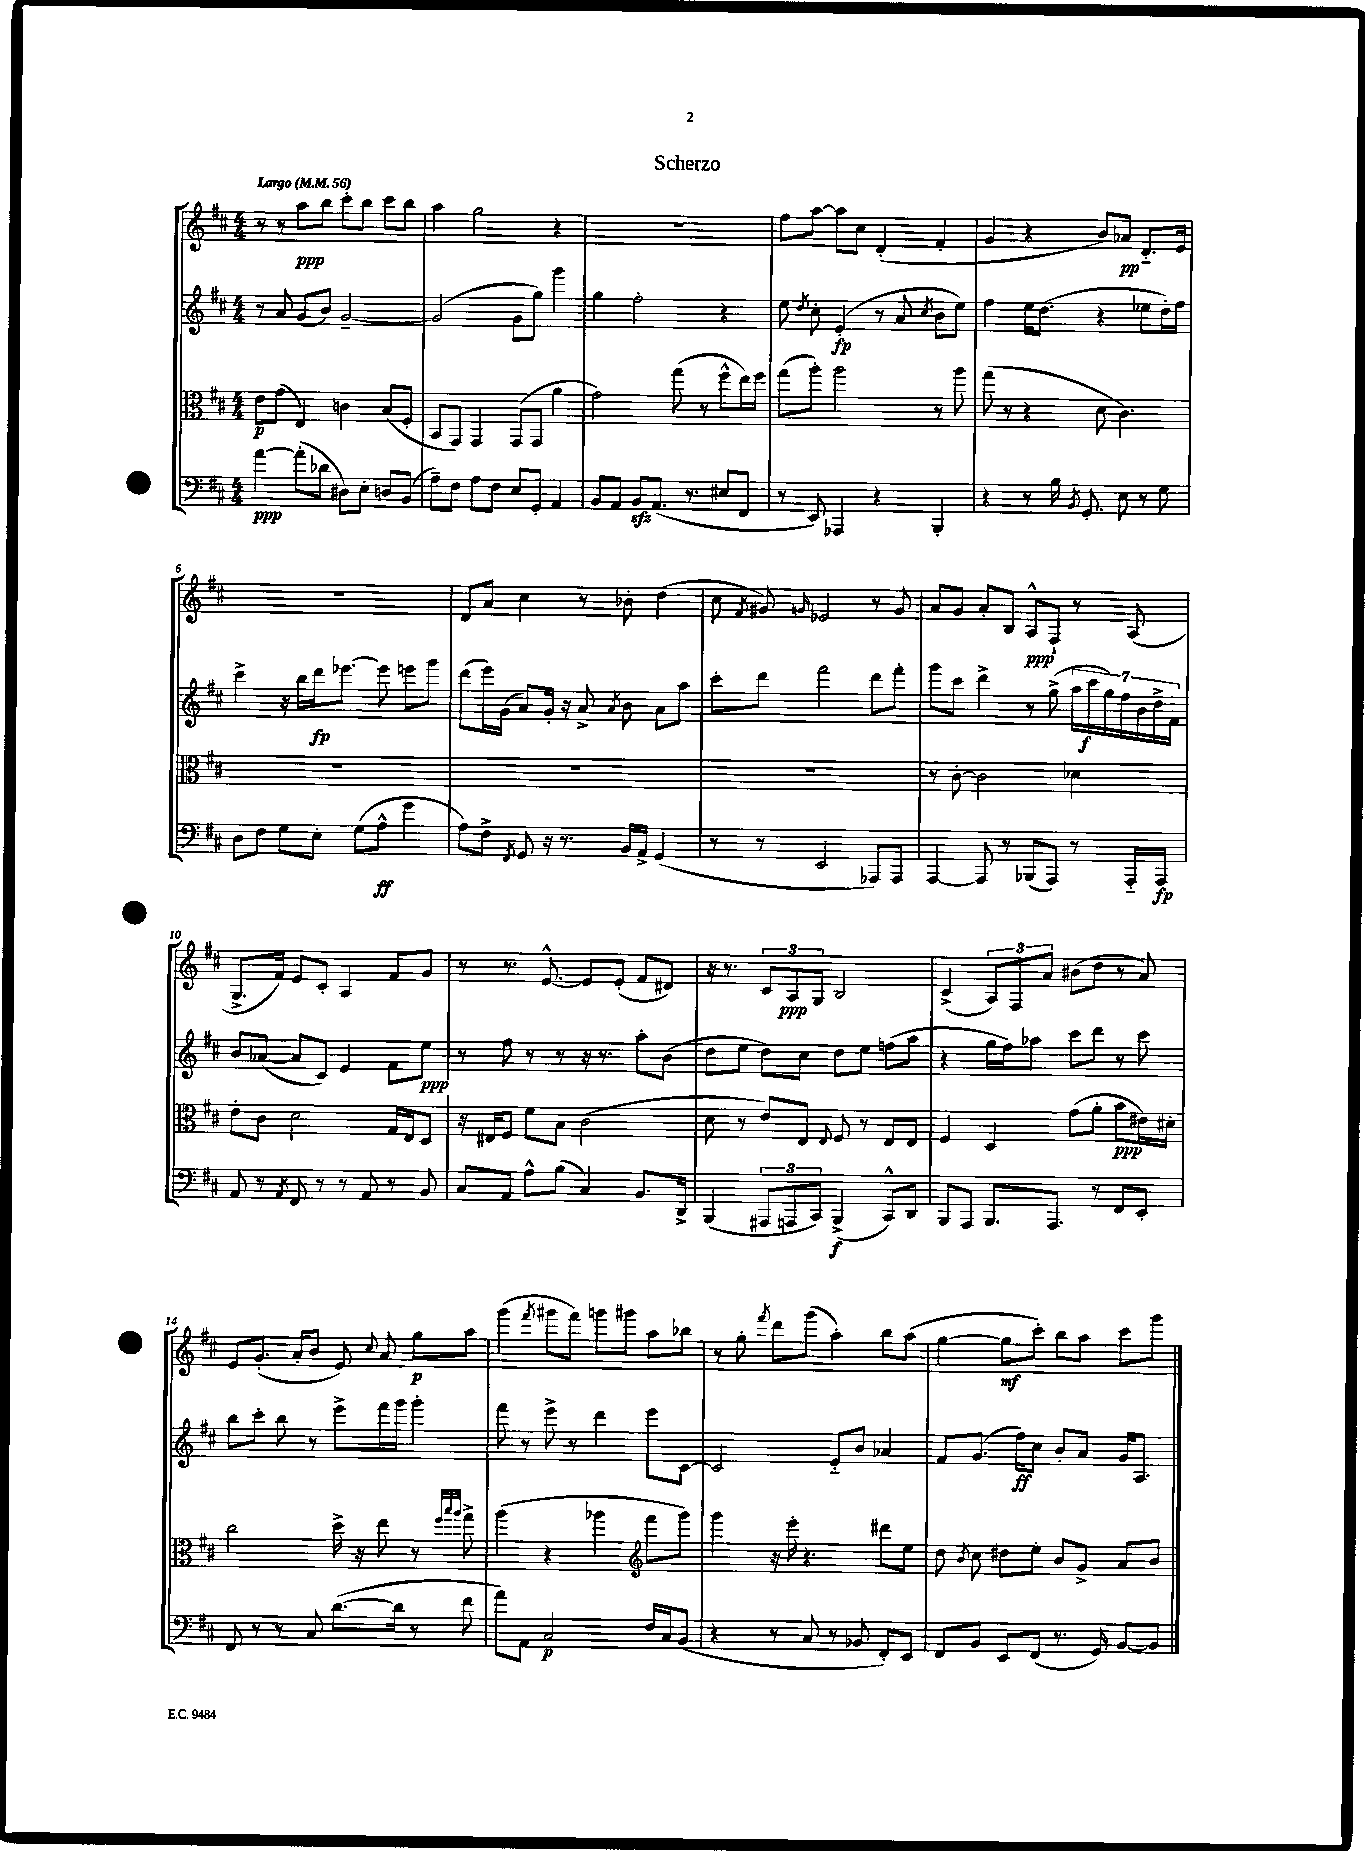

**kern	**kern	**kern	**kern
*staff4	*staff3	*staff2	*staff1
*clefF4	*clefC3	*clefG2	*clefG2
*k[f#c#]	*k[f#c#]	*k[f#c#]	*k[f#c#]
*M4/4	*M4/4	*M4/4	*M4/4
*MM56	*MM56	*MM56	*MM56
[4a	8e	8r	8r
.	(8g	8a	8r
(8a']	4E)	(8g	8aa
8d-	.	8b)	8bb
8D#)	4c	[2g~	8ccc#'
8E'	.	.	8bb
8D	(8B	.	8ccc#
(8BB	8F#'	.	8bb
=	=	=	=
8A~)	8BB	(2g]	4aa
8F#	8GG)	.	.
8A	4GG	.	2gg
8F#	.	.	.
8E	(8GG	8g	.
8GG'	8GG	8gg)	.
4AA	4a	4ggg	4r
=	=	=	=
8BB	2g)	4gg	1r
8AA	.	.	.
8BB	.	2ff#'	.
(8.AA	.	.	.
.	(8gg	.	.
8.r	.	.	.
.	8r	.	.
8E#	8ff#^^	4r	.
8FF#	16ee)	.	.
.	16ff#	.	.
=	=	=	=
8r	(8gg	8ee	8ff#
.	.	8qdd	.
8EE)	8aa')	8cc#'	[8aa
4AAA-	2aa	(4e'	8aa]
.	.	.	8cc#
4r	.	8r	(4d'
.	.	8a	.
.	.	8qcc#	.
4BBB'	8r	8b	4f#'
.	8aa	8ee)	.
=	=	=	=
4r	(8gg	4ff#	4g
.	8r	.	.
8r	4r	16ee	4r
.	.	(8.dd	.
16B	.	.	.
8qBB	.	.	.
8.GG'	.	.	.
.	8d	4r	8b)
8E	4.c#)	.	8a-
8r	.	8ee-	8.d'~
8G	.	16dd')	.
.	.	16ff#	16e
=	=	=	=
8D	1r	4ccc#^	1r
8F#	.	.	.
8G	.	16r	.
.	.	16bb	.
8E'	.	16ddd	.
.	.	[8.eee-	.
(8G	.	.	.
8A^^	.	8eee-]	.
4g	.	8eee	.
.	.	8ggg	.
=	=	=	=
8A)	1r	(8ddd	8d
8F#^	.	16eee)	8a
.	.	(16g	.
8qFF#	.	.	.
8GG	.	8a)	4cc#
16r	.	16g'	.
8.r	.	16r	.
.	.	8a^	8r
.	.	8qa	.
16BB	.	8b	8b-'
16AA^	.	.	.
(4GG	.	8a	(4dd
.	.	8aa	.
=	=	=	=
8r	1r	8ccc#'	8cc#
.	.	.	8qf#
8r	.	8ddd	8g#)
.	.	.	16qqg
2EE	.	2fff#	2e-
8AAA-)	.	8ddd	8r
8AAA-	.	8fff#'	8g
=	=	=	=
[4AAA	8r	8ggg	8a
.	[8c#'	8ccc#	8g
8AAA]	2c#]	4ddd^	8a'
8r	.	.	8B
(8BBB-	.	8r	8A^^
8AAA)	.	(8gg^	8F#`
8r	4d-	28aa	8r
.	.	28ccc#	.
.	.	28gg)	.
.	.	28ff#	.
16AAA'~	.	.	(8A
.	.	28b	.
.	.	28dd^	.
16AAA	.	.	.
.	.	28f#	.
=	=	=	=
8AA	8e'	8b	8.G^
8r	8c#	([8a-	.
.	.	.	16f#)
8qAA	.	.	.
8FF#	2d	8a-]	8e
8r	.	8c#)	8c#'
8r	.	4e	4A
8AA	.	.	.
8r	16G	8f#	8f#
.	16E	.	.
8BB	8D	8ee	8g
=	=	=	=
8C#	16r	8r	8r
.	16E#	.	.
8AA	8F#	8ff#	8.r
8A^^	8f#	8r	.
.	.	.	[8.e^^
(8B	8B	8r	.
4C#)	(2c#	16r	8e]
.	.	8.r	.
.	.	.	(8e'
8.BB	.	8aa'	8f#
.	.	(8b	8d#)
16DD^	.	.	.
=	=	=	=
(4BBB	8d	8dd	16r
.	.	.	8.r
.	8r	8ee	.
12AAA#	8e)	8dd)	12c#
12AAA	.	.	12A
.	8E	8cc#	.
12CC#)	.	.	12G
.	8qqE	.	.
(4BBB^	8F#	8dd	2B
.	8r	8ee	.
8CC#^^)	8E	(8ff	.
8DD	8E	8aa	.
=	=	=	=
8BBB	4F#	4r	(4c#^
8AAA	.	.	.
8.BBB	4D	16gg	12A)
.	.	16ff#)	.
.	.	.	12F#
.	.	8aa-	.
.	.	.	12a
8.AAA	.	.	.
.	(8g	8ccc#	(8b#
8r	8a'	8ddd	8dd
8FF#	8b	8r	8r
8EE'	16e#)	8ccc#	8a)
.	16d#'	.	.
=	=	=	=
8FF#	2cc#	8bb	8e
8r	.	8ccc#'	(8.g'
8r	.	8bb	.
.	.	.	16a'
8C#	.	8r	8b
([8.d	16dd^	8eee^	8e)
.	16r	.	.
.	.	.	8qqcc#
.	8ee	16fff#	8a
16d]	.	16ggg	.
8r	8r	4ggg'	8gg
.	32qqff#	.	.
.	32qqbb	.	.
.	32qqaa	.	.
8f#	8gg^	.	8aa
=	=	=	=
8a)	(4aa	8fff#	(4ggg
8AA	.	8r	.
.	.	.	8qfff#
2C#	4r	8eee^	8ggg#
.	.	8r	8fff#)
.	4aa-	4ddd	8ggg
.	.	.	8ggg#
*	*clefG2	*	*
16F#	8fff#	8eee	8aa
16C#	.	.	.
(8BB	8ggg)	[8c#	8bb-
=	=	=	=
4r	4ggg	2c#]	8r
.	.	.	8gg'
.	.	.	8qfff#
8r	16r	.	8ddd
.	16eee'	.	.
8C#	4.r	.	(8ggg
8r	.	8e'~	4aa')
8BB-	.	8b	.
8FF#')	8ddd#	4a-	8bb
8EE	8ee	.	(8aa
=	=	=	=
8FF#	8dd	8f#	[4gg
.	8qb	.	.
8BB	8cc#	(8.g	.
8EE	8dd#	.	8gg]
.	.	16ff#)	.
(8FF#	8ee'	8cc#	8ccc#')
8.r	8b	8b'	8bb
.	8g^	8a	8aa
16GG)	.	.	.
[8BB	8a	16g	8ccc#
.	.	8.A	.
8BB]	8b	.	8ggg
==	==	==	==
*-	*-	*-	*-
